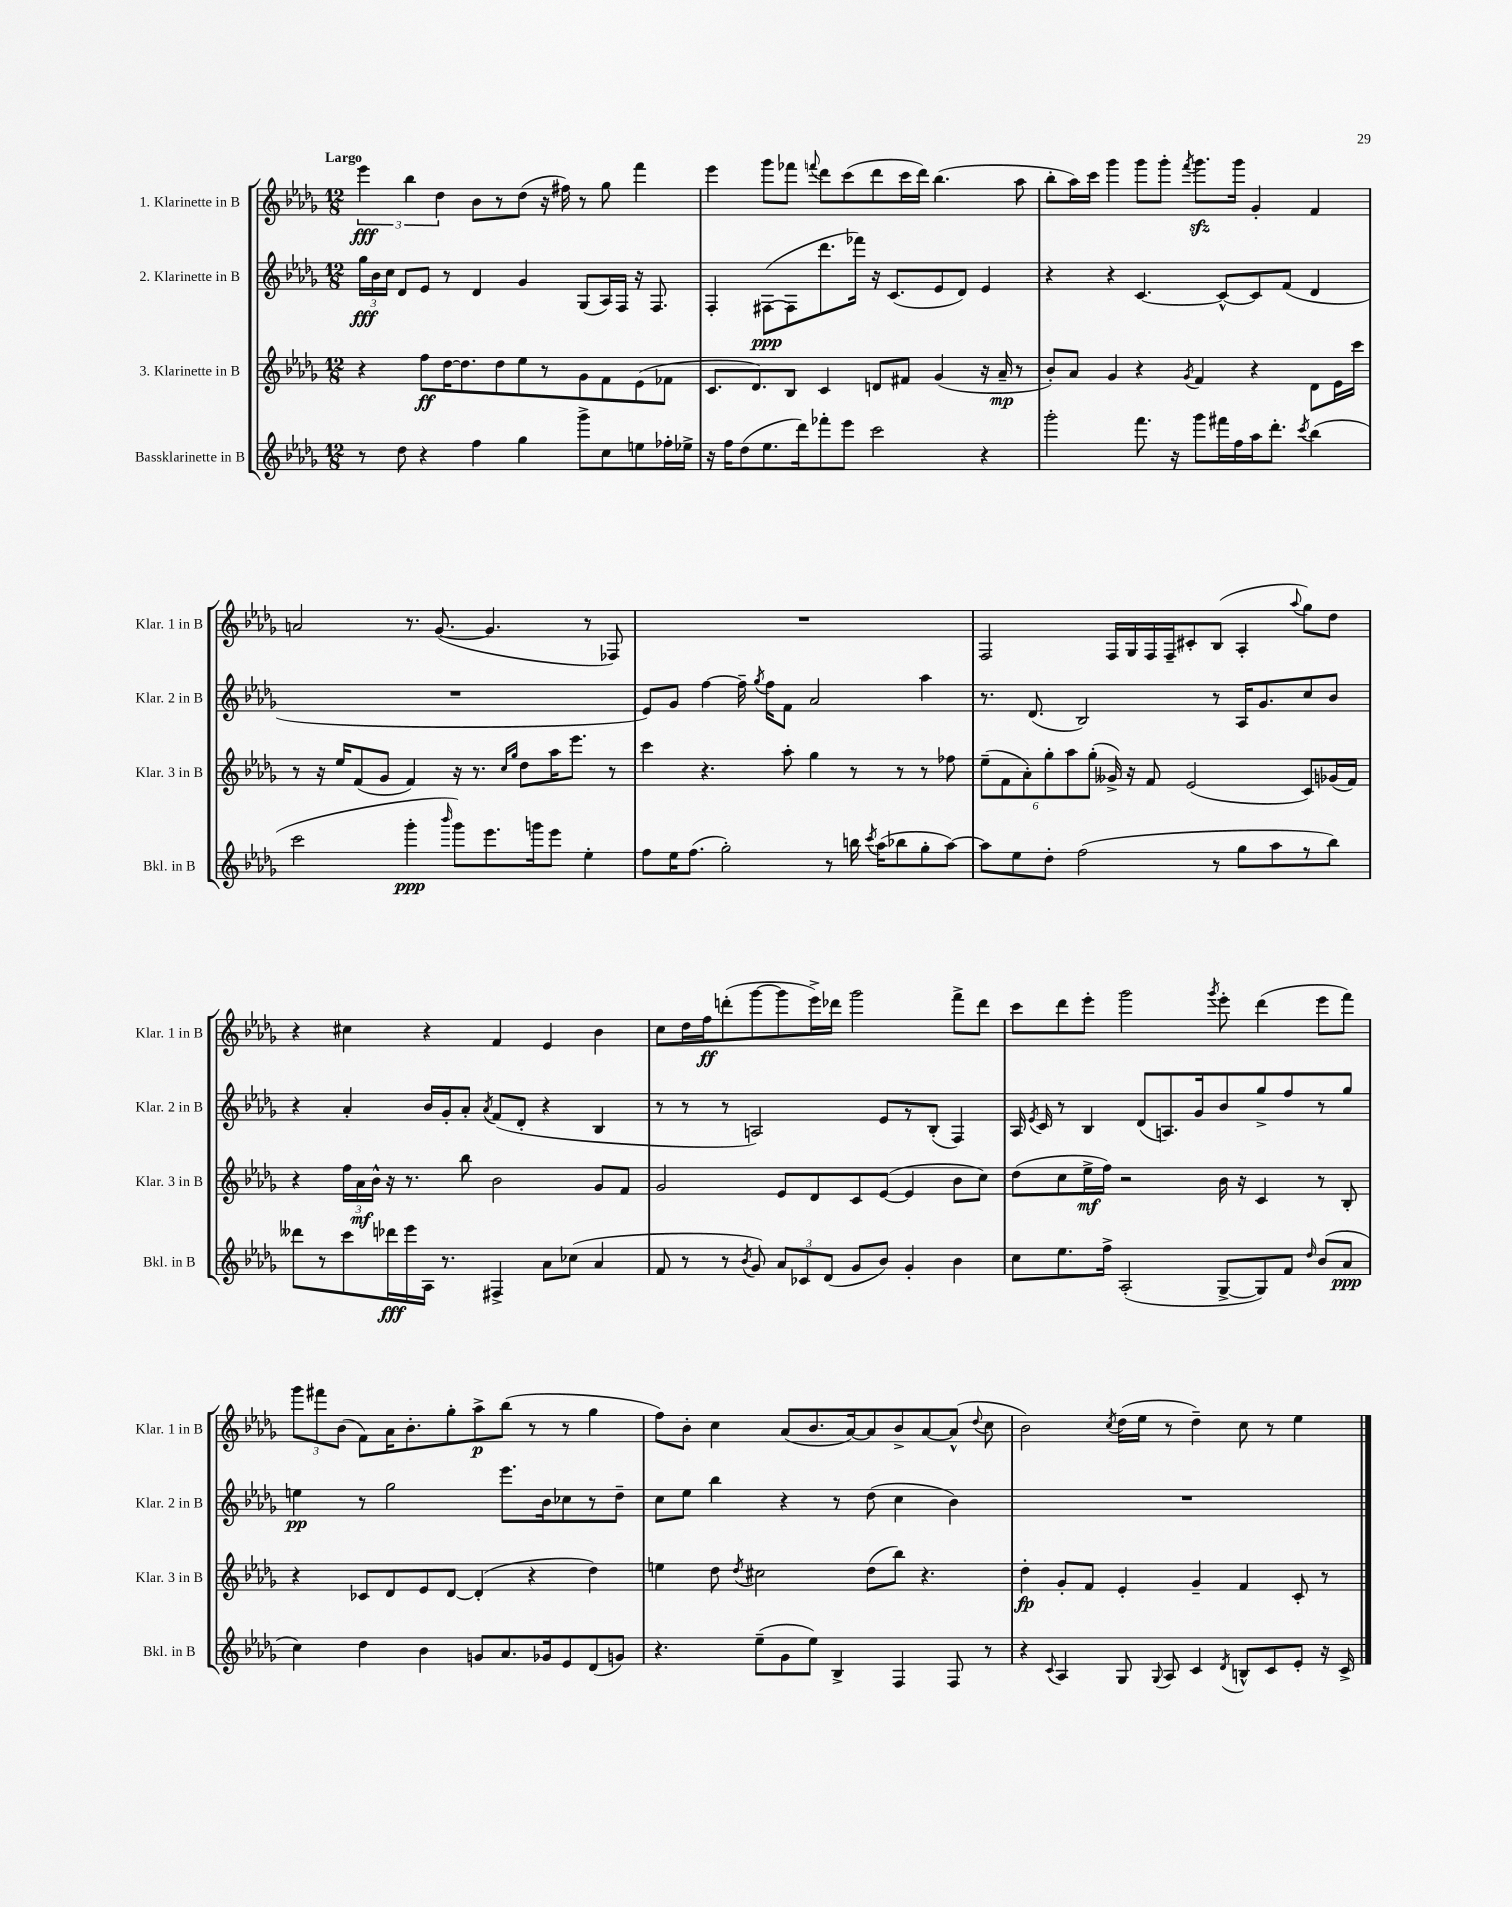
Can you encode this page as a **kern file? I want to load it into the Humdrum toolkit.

**kern	**kern	**kern	**kern
*staff4	*staff3	*staff2	*staff1
*clefG2	*clefG2	*clefG2	*clefG2
*k[b-e-a-d-g-]	*k[b-e-a-d-g-]	*k[b-e-a-d-g-]	*k[b-e-a-d-g-]
*M12/8	*M12/8	*M12/8	*M12/8
8r	4r	24gg-	6eee-
.	.	24b-	.
.	.	24cc	.
8dd-	.	8d-	.
.	.	.	6bb-
4r	8ff	8e-	.
.	.	.	6dd-
.	[16dd-	8r	.
.	8.dd-]	.	.
4ff	.	4d-	8b-
.	8dd-	.	8r
4gg-	8ee-	4g-	(8dd-
.	8r	.	16r
.	.	.	16ff#)
8ggg-^	8g-	(8G-	8r
8cc	8f	16A-)	8gg-
.	.	16F	.
8ee	(8e-	16r	4fff
.	.	8.F	.
16ff-'	8f-	.	.
16ee-^	.	.	.
=	=	=	=
16r	8.c	4F'	4eee-
16ff	.	.	.
(8dd-	.	.	.
.	8.d-)	.	.
8.ee-	.	([8F#	8ggg-
.	8B-	8F#]	8fff-
16ddd-)	.	.	.
.	.	.	8qqfff
8fff-'	4c	8.ddd-	8ddd-
8eee-	.	.	(8ccc
.	.	16fff-)	.
2ccc	8d	16r	8ddd-
.	.	(8.c	.
.	8f#	.	16ccc
.	.	.	16ddd-)
.	(4g-	8e-	(4.bb-
.	.	8d-)	.
4r	16r	4e-	.
.	16a-~	.	.
.	8r	.	8aa-
=	=	=	=
2ggg-'	8b-')	4r	8bb-'
.	8a-	.	16aa-)
.	.	.	16ccc
.	4g-	4r	4ggg-
8.fff	4r	[4.c	8ggg-
.	.	.	8ggg-'
16r	.	.	.
.	8qg-	.	8qfff
8ggg-	4f	.	8.ggg-
16fff#	.	8c^^_	.
16ff	.	.	16ggg-
16aa-	4r	8c]	4g-'
8.ddd-'	.	.	.
.	.	(8f	.
8qccc	.	.	.
(4bb-	8d-	4d-	4f
.	16e-	.	.
.	16ccc	.	.
=	=	=	=
2ccc	8r	1.r	2a
.	16r	.	.
.	16ee-	.	.
.	(8f	.	.
.	8g-	.	.
4ggg-'	4f)	.	8.r
.	.	.	([8.g-
16qqbbb-	.	.	.
8ggg-)	16r	.	.
.	8.r	.	.
8.eee-	.	.	4.g-]
.	16qqcc	.	.
.	16qqgg-	.	.
.	8dd-	.	.
16ggg	.	.	.
8eee-	16aa-	.	.
.	8.eee-	.	.
4ee-'	.	.	8r
.	8r	.	8F-)
=	=	=	=
8ff	4ccc	8e-)	1.r
16ee-	.	8g-	.
(8.ff	.	.	.
.	4.r	[4ff	.
2gg-')	.	.	.
.	.	16ff~]	.
.	.	8qgg-	.
.	.	16ff	.
.	8aa-'	8f	.
.	4gg-	2a-	.
8r	.	.	.
16bb	8r	.	.
8qccc	.	.	.
(16aa-	.	.	.
8bb-	8r	.	.
8gg-'	8r	4aa-	.
[8aa-)	8ff-	.	.
=	=	=	=
8aa-]	(12ee-~	8.r	2F
.	12f	.	.
8ee-	.	.	.
.	12a-')	.	.
.	.	(8.d-	.
8dd-'	12gg-'	.	.
.	12aa-	.	.
(2ff	.	2B-)	.
.	(12gg-'	.	.
.	16g--^)	.	16F
.	16r	.	16G-
.	8f	.	16F
.	.	.	16F~
.	(2e-	.	8c#'
8r	.	8r	(8B-
8gg-	.	16A-	4A-'
.	.	8.g-	.
8aa-	.	.	.
.	.	.	8qqaa-
8r	8c)	8cc	8gg-)
8bb-)	(16g-	8b-	8dd-
.	16f)	.	.
=	=	=	=
8ddd--	4r	4r	4r
8r	.	.	.
8ccc	24ff	4a-'	4cc#
.	24a-	.	.
.	24b-^^	.	.
16ddd-	16r	.	.
16eee-	8.r	.	.
16A-	.	16b-	4r
8.r	.	16g-'	.
.	8bb-	8a-'	.
.	.	8qa-	.
4F#^	2b-	(8f	4f
.	.	8d-'	.
8a-	.	4r	4e-
(8cc-	.	.	.
4a-	8g-	4B-	4b-
.	8f	.	.
=	=	=	=
8f	2g-	8r	8cc
8r	.	8r	16dd-
.	.	.	16ff
8r	.	8r	(8ddd'
8qb-	.	.	.
8g-)	.	2A)	[8ggg-
12a-	8e-	.	8ggg-]
12c-	.	.	.
.	8d-	.	16eee-^)
(12d-	.	.	.
.	.	.	16ddd-
8g-	8c	.	2ggg-
8b-)	([8e-	8e-	.
4g-'	4e-]	8r	.
.	.	(8B-'	.
4b-	8b-	4F)	8fff^
.	8cc)	.	8ddd-
=	=	=	=
8cc	(8dd-	16A-	8ccc
.	.	8qe-	.
.	.	16c	.
8.ee-	8cc	8r	8ddd-
.	16ee-^	4B-	8eee-'
16ff^	16ff)	.	.
(2A-'	2r	.	2ggg-
.	.	(8d-	.
.	.	8.A)	.
.	.	16g-	.
.	.	.	8qggg-
[8G-^	16b-	8b-	8eee-'
.	16r	.	.
8G-])	4c	8gg-^	(4ddd-
8f	.	8ff	.
16qqdd-	.	.	.
(8b-	8r	8r	8eee-
8a-	8B-'	8gg-	8fff)
=	=	=	=
4cc)	4r	4ee	12ggg-
.	.	.	12fff#
.	.	.	(12b-
4dd-	8c-	8r	8f)
.	8d-	2gg-	16a-
.	.	.	8.b-'
4b-	8e-	.	.
.	[8d-	.	8gg-'
8g	(4d-']	.	8aa-^
8.a-	.	8.eee-	(8bb-
.	4r	.	8r
16g-	.	16b-	.
8e-	.	8cc-	8r
(8d-	4dd-)	8r	4gg-
8g)	.	8dd-~	.
=	=	=	=
4.r	4ee	8cc	8ff)
.	.	8ee-	8b-'
.	8dd-	4bb-	4cc
.	8qdd-	.	.
(8ee-~	2cc#	.	.
8g-	.	4r	(8a-
8ee-)	.	.	8.b-
4B-^	.	8r	.
.	.	.	[16a-)
.	(8dd-	(8dd-	8a-]
4F	8bb-)	4cc	8b-^
.	4.r	.	[8a-
8F	.	4b-)	(8a-^^]
.	.	.	8qqdd-
8r	.	.	8cc
=	=	=	=
4r	4dd-'	1.r	2b-)
8qqc	.	.	.
4A-	8g-'	.	.
.	8f	.	.
.	.	.	8qcc
8G-	4e-'	.	(16dd-
.	.	.	16ee-
8qqG-	.	.	.
8A-	.	.	8r
4c	4g-~	.	4dd-~)
8qd-	.	.	.
8B^^	4f	.	8cc
8c	.	.	8r
8e-'	8c'	.	4ee-
16r	8r	.	.
16c^	.	.	.
==	==	==	==
*-	*-	*-	*-
